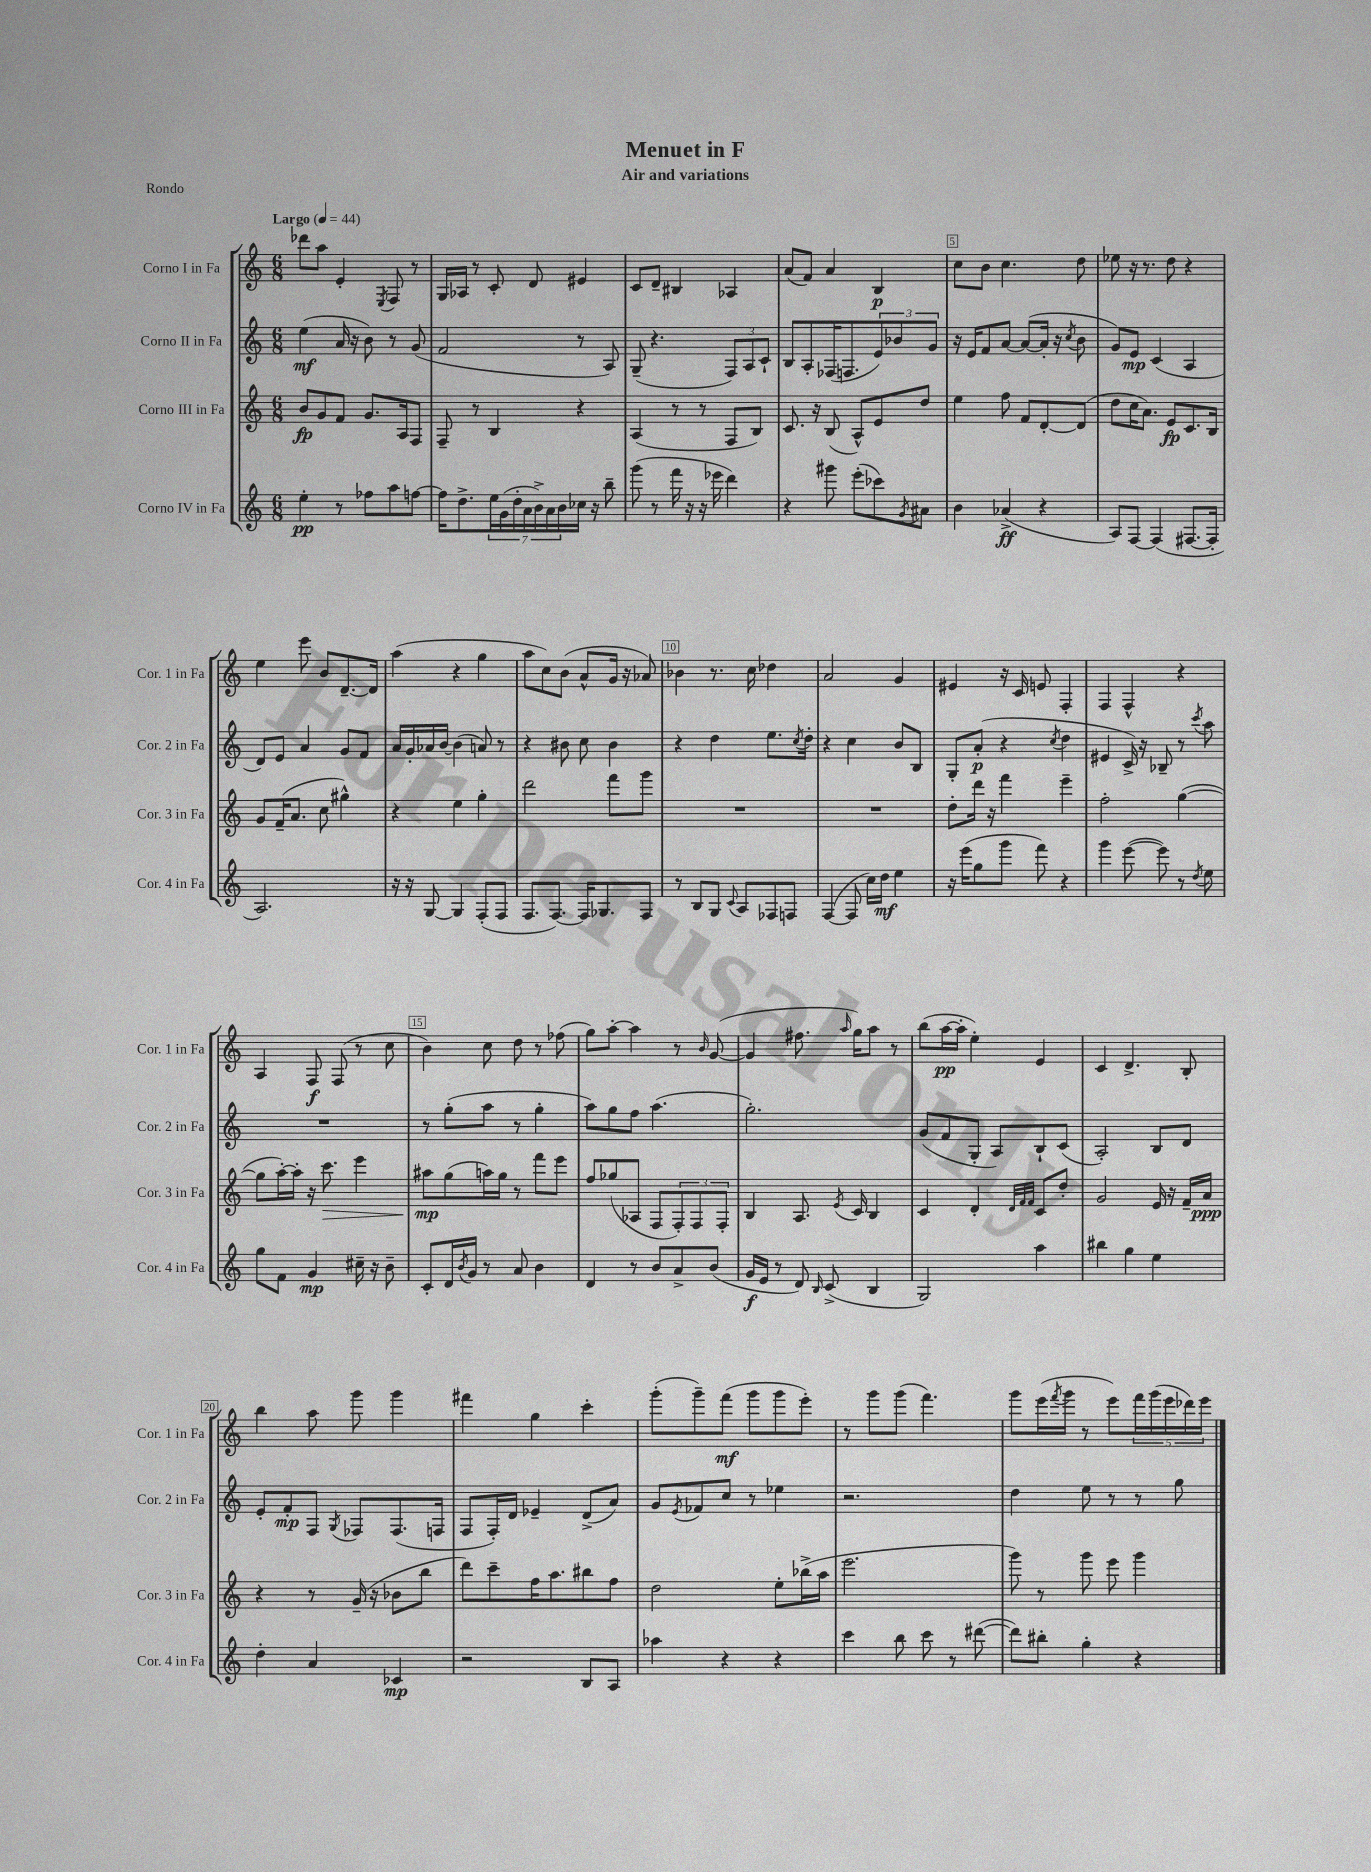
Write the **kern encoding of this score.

**kern	**dynam	**kern	**dynam	**kern	**dynam	**kern	**dynam
*part4	*part4	*part3	*part3	*part2	*part2	*part1	*part1
*staff4	*staff4	*staff3	*staff3	*staff2	*staff2	*staff1	*staff1
*I"Corno IV in Fa	*	*I"Corno III in Fa	*	*I"Corno II in Fa	*	*I"Corno I in Fa	*
*I'Cor. 4 in Fa	*	*I'Cor. 3 in Fa	*	*I'Cor. 2 in Fa	*	*I'Cor. 1 in Fa	*
*clefG2	*	*clefG2	*	*clefG2	*	*clefG2	*
*k[]	*	*k[]	*	*k[]	*	*k[]	*
*M6/8	*	*M6/8	*	*M6/8	*	*M6/8	*
*MM44	*	*MM44	*	*MM44	*	*MM44	*
=1	=1	=1	=1	=1	=1	=1	=1
!	!	!	!	!	!	!LO:TX:a:B:t=Largo	!
4ee'\	pp	8b/L	fp	(4ee\	mf	8ddd-X\L	.
.	.	8g/	.	.	.	8aa\J	.
8r	.	8f/J	.	16a/	.	4e'/	.
.	.	.	.	16r	.	.	.
8ff-X\L	.	8.g/L	.	8b\)	.	.	.
.	.	.	.	.	.	8qE/	.
8aa\	.	.	.	8r	.	8F/	.
.	.	16A/k	.	.	.	.	.
[8ffn\J	.	8F/J	.	(8g/	.	8r	.
=2	=2	=2	=2	=2	=2	=2	=2
16ff\KL]	.	8F~/	.	2f/	.	16G/LL	.
8.dd^\	.	.	.	.	.	16A-X/JJ	.
.	.	8r	.	.	.	8r	.
28ee\L	.	4B/	.	.	.	8c'/	.
(28g\	.	.	.	.	.	.	.
28dd'\	.	.	.	.	.	.	.
28a\	.	.	.	.	.	.	.
.	.	.	.	.	.	8d/	.
28b^\)	.	.	.	.	.	.	.
28a\	.	.	.	.	.	.	.
28b\	.	.	.	.	.	.	.
16cc-X\JJ	.	4r	.	8r	.	4e#X/	.
16r	.	.	.	.	.	.	.
8bb~\	.	.	.	8A/)	.	.	.
=3	=3	=3	=3	=3	=3	=3	=3
(8ggg\	.	(4A/	.	(8G~/	.	8c/L	.
8r	.	.	.	4.r	.	8d~/J	.
16fff\	.	8r	.	.	.	4B#X/	.
16r	.	.	.	.	.	.	.
16r	.	8r	.	.	.	.	.
16eee-X\	.	.	.	.	.	.	.
4ddd\)	.	8F/L	.	12F/L)	.	4A-X/	.
.	.	.	.	12A/	.	.	.
.	.	8B/J)	.	.	.	.	.
.	.	.	.	12c`/J	.	.	.
=4	=4	=4	=4	=4	=4	=4	=4
4r	.	8.c/	.	8B/L	.	(8a/L	.
.	.	.	.	8A'/	.	8f/J)	.
.	.	16r	.	.	.	.	.
8ggg#X\	.	(8B/	.	(16F-X/K	.	4a/	.
.	.	.	.	8.Fn/	.	.	.
(8eee'\L	.	8A^^/L)	.	.	.	.	.
8ccc-X\)	.	8e/	.	12e/)	.	4B/	p
.	.	.	.	12b-X/	.	.	.
8qg/	.	.	.	.	.	.	.
8a#X\J	.	8dd/J	.	.	.	.	.
.	.	.	.	12g/J	.	.	.
=5	=5	=5	=5	=5	=5	=5	=5
4b\	.	4ee\	.	16r	.	8cc\L	.
.	.	.	.	16e/KL	.	.	.
.	.	.	.	8f/	.	8b\J	.
(4a-X^/	ff	8ff\	.	[8a/J	.	4.cc\	.
.	.	8f/L	.	(8a/L_	.	.	.
4r	.	[8d'/	.	16a'/Jk]	.	.	.
.	.	.	.	16r	.	.	.
.	.	.	.	8qcc/	.	.	.
.	.	(8d/J]	.	8b\	.	8dd\	.
=6	=6	=6	=6	=6	=6	=6	=6
8A/L)	.	8dd\L	.	8g/L)	.	8ee-X\	.
[8F/J	.	16cc\K	.	8e/J	mp	16r	.
.	.	8.a\J)	.	.	.	8.r	.
(4F/]	.	.	.	(4c/	.	.	.
.	.	8e/L	fp	.	.	8dd\	.
[8.F#X/L	.	8.c/	.	4A/	.	4r	.
16F#'/Jk]	.	16B/Jk	.	.	.	.	.
!!LO:LB:g=z
=7	=7	=7	=7	=7	=7	=7	=7
2.A/)	.	8g/L	.	8d/L)	.	4ee\	.
.	.	(16f~/K	.	8e/J	.	.	.
.	.	8.a/J	.	.	.	.	.
.	.	.	.	4a/	.	8eee\	.
.	.	8cc\	.	.	.	8b/L	.
.	.	4gg#X^^\)	.	8g/L	.	[8.d~/	.
.	.	.	.	8f/J	.	.	.
.	.	.	.	.	.	16d/Jk]	.
=8	=8	=8	=8	=8	=8	=8	=8
16r	.	4r	.	16a/LL	.	(4aa\	.
16r	.	.	.	16g'/	.	.	.
[8G/	.	.	.	16a-X/	.	.	.
.	.	.	.	[16b/JJ	.	.	.
4G/]	.	4ee\	.	(4b\]	.	4r	.
(8F'/L	.	4gg'\	.	8an/)	.	4gg\	.
8F/J	.	.	.	8r	.	.	.
=9	=9	=9	=9	=9	=9	=9	=9
8.F/L	.	2ddd\	.	4r	.	8aa\L	.
.	.	.	.	.	.	8cc\)	.
[8.F/J)	.	.	.	.	.	.	.
.	.	.	.	8b#X\	.	(8b\J	.
16F/KL]	.	.	.	8cc\	.	8a^^/L	.
8.G-X/	.	.	.	.	.	.	.
.	.	8fff\L	.	4b#\	.	16g/Jk	.
.	.	.	.	.	.	16r	.
8F/J	.	8ggg\J	.	.	.	8a-X/)	.
=10	=10	=10	=10	=10	=10	=10	=10
8r	.	2.r	.	4r	.	4b-X\	.
8B/L	.	.	.	.	.	.	.
8G/J	.	.	.	4dd\	.	8.r	.
8qqc/	.	.	.	.	.	.	.
8A/L	.	.	.	.	.	.	.
.	.	.	.	.	.	16cc\	.
8F-X/	.	.	.	8.ee\L	.	4dd-X\	.
8Fn/J	.	.	.	.	.	.	.
.	.	.	.	8qcc/	.	.	.
.	.	.	.	16dd'\Jk	.	.	.
=11	=11	=11	=11	=11	=11	=11	=11
([4F/	.	2.r	.	4r	.	2a/	.
8F/]	.	.	.	4cc\	.	.	.
16cc\LL)	.	.	.	.	.	.	.
16dd\JJ	mf	.	.	.	.	.	.
4ee\	.	.	.	8b/L	.	4g/	.
.	.	.	.	8B/J	.	.	.
=12	=12	=12	=12	=12	=12	=12	=12
16r	.	8dd'\L	.	8G'/L	.	4e#X/	.
(16eee\KL	.	.	.	.	.	.	.
8gg\	.	16ddd\Jk	.	(8a'/J	p	.	.
.	.	16r	.	.	.	.	.
8ggg\J	.	4fff\	.	4r	.	16r	.
.	.	.	.	.	.	16c/	.
8fff\)	.	.	.	.	.	8en/	.
.	.	.	.	8qcc/	.	.	.
4r	.	4eee~\	.	4dd\	.	4F'/	.
=13	=13	=13	=13	=13	=13	=13	=13
4ggg\	.	2ff'\	.	4e#X/	.	4F/	.
([8eee\	.	.	.	16c^/)	.	4F^^/	.
.	.	.	.	16r	.	.	.
8eee\])	.	.	.	8B-X~/	.	.	.
8r	.	([4gg\	.	8r	.	4r	.
8qdd/	.	.	.	8qccc/	.	.	.
8ee\	.	.	.	8aa\	.	.	.
!!LO:LB:g=z
=14	=14	=14	=14	=14	=14	=14	=14
8gg\L	.	8gg\L]	.	2.r	.	4A/	.
8f\J	.	[16aa'\L)	.	.	.	.	.
.	.	16aa'\JJ]	.	.	.	.	.
4g/	mp	16r	.	.	.	8F/	f
!	!	!	!LO:HP:b	!	!	!	!
.	.	8.ccc\	>	.	.	.	.
.	.	.	.	.	.	(8F/	.
16cc#X~\	.	4eee\	.	.	.	8r	.
16r	.	.	.	.	.	.	.
8b~\	.	.	.	.	.	8cc\	.
=15	=15	=15	=15	=15	=15	=15	=15
8c'/L	.	8aa#X\L	mp	8r	.	4b\)	.
16d/L	.	(8gg\	]	(8gg'\L	.	.	.
8qb/	.	.	.	.	.	.	.
16g/JJ	.	.	.	.	.	.	.
8r	.	16aan\L)	.	8aa\J	.	8cc\	.
.	.	16gg\JJ	.	.	.	.	.
8a/	.	8r	.	8r	.	8dd\	.
4b\	.	8fff\L	.	4gg'\	.	8r	.
.	.	8eee\J	.	.	.	(8ff-X\	.
=16	=16	=16	=16	=16	=16	=16	=16
4d/	.	8ff/L	.	8aa\L)	.	8gg\L)	.
.	.	(8gg-X/	.	8gg\	.	[8aa'\J	.
8r	.	8A-X/J	.	8ff\J	.	4aa\]	.
8b/L	.	8F/L	.	(4.aa\	.	.	.
8a^/	.	12F'/)	.	.	.	8r	.
.	.	12F/	.	.	.	.	.
.	.	.	.	.	.	16qqb/	.
(8b/J	.	.	.	.	.	([8g/	.
.	.	12F'/J	.	.	.	.	.
=17	=17	=17	=17	=17	=17	=17	=17
16g/LL	f	4B/	.	2.gg'\)	.	4g/]	.
16e/JJ	.	.	.	.	.	.	.
8r	.	.	.	.	.	.	.
8d/)	.	8.A/	.	.	.	8.ff#X\	.
16qqB/	.	.	.	.	.	.	.
(8c^/	.	.	.	.	.	.	.
.	.	8qe/	.	.	.	16qqaa/	.
.	.	16c/	.	.	.	16gg\KL)	.
4B/	.	4B/	.	.	.	8aa\J	.
.	.	.	.	.	.	8r	.
=18	=18	=18	=18	=18	=18	=18	=18
2G/)	.	4c/	.	(8g/L	.	(8bb\L	.
.	.	.	.	8f/	.	[16aa\L	pp
.	.	.	.	.	.	16aa'\JJ]	.
.	.	4d'/	.	8G'/J	.	4ee'\)	.
.	.	.	.	8A/L)	.	.	.
.	.	32qqd/LLL	.	.	.	.	.
.	.	32qqf/	.	.	.	.	.
.	.	32qqf/JJJ	.	.	.	.	.
4aa\	.	8c/L	.	8B`/	.	4e/	.
.	.	8dd'/J	.	(8c/J	.	.	.
=19	=19	=19	=19	=19	=19	=19	=19
4bb#X\	.	2g/	.	2A'/)	.	4c/	.
4gg\	.	.	.	.	.	4.d^/	.
4ee\	.	16e/	.	8B/L	.	.	.
.	.	16r	.	.	.	.	.
.	.	16f~/LL	.	8d/J	.	8B'/	.
.	.	16a/JJ	ppp	.	.	.	.
!!LO:LB:g=z
=20	=20	=20	=20	=20	=20	=20	=20
4dd'\	.	4r	.	8e'/L	.	4bb\	.
.	.	.	.	8f'/	mp	.	.
4a/	.	8r	.	8F/J	.	8aa\	.
.	.	.	.	8qG/	.	.	.
.	.	(16g~/	.	8F-X/L	.	8ggg\	.
.	.	16r	.	.	.	.	.
4c-X/	mp	8b-X\L	.	(8.F-/	.	4ggg\	.
.	.	8bb\J	.	.	.	.	.
.	.	.	.	16Fn/Jk	.	.	.
=21	=21	=21	=21	=21	=21	=21	=21
2r	.	8ddd\L)	.	8F/L	.	4fff#X\	.
.	.	8ccc~\	.	16F'/L)	.	.	.
.	.	.	.	16d/JJ	.	.	.
.	.	16ff\K	.	4e-X~/	.	4gg\	.
.	.	8.aa\	.	.	.	.	.
8B/L	.	8bb#X\	.	(8d^/L	.	4ccc'\	.
8A/J	.	8ff\J	.	8a/J)	.	.	.
=22	=22	=22	=22	=22	=22	=22	=22
4aa-X\	.	2dd\	.	8g/L	.	(8ggg'\L	.
.	.	.	.	8qe/	.	.	.
.	.	.	.	8f-X/	.	8ggg~\)	.
4r	.	.	.	8cc/J	.	(8fff\J	mf
.	.	.	.	8r	.	8ggg\L	.
4r	.	8ee'\L	.	4ee-X\	.	8ggg\	.
.	.	(16bb-X^\L	.	.	.	8eee'\J)	.
.	.	16aa\JJ	.	.	.	.	.
=23	=23	=23	=23	=23	=23	=23	=23
4ccc\	.	2.eee\	.	2.r	.	8r	.
.	.	.	.	.	.	8ggg\L	.
8bb\	.	.	.	.	.	(8ggg\J	.
8ccc\	.	.	.	.	.	4.fff\)	.
8r	.	.	.	.	.	.	.
([8ddd#X\	.	.	.	.	.	.	.
=24	=24	=24	=24	=24	=24	=24	=24
8ddd#\L])	.	8ggg\)	.	4dd\	.	8ggg\L	.
8bb#X'\J	.	8r	.	.	.	(16eee\L	.
.	.	.	.	.	.	8qfff/	.
.	.	.	.	.	.	16ggg\JJ	.
4gg'\	.	8ggg\	.	8ee\	.	8r	.
.	.	8eee\	.	8r	.	8eee\L)	.
4r	.	4ggg\	.	8r	.	20fff\L	.
.	.	.	.	.	.	(20ggg\	.
.	.	.	.	.	.	20eee\	.
.	.	.	.	8gg\	.	.	.
.	.	.	.	.	.	20ddd-X\)	.
.	.	.	.	.	.	20eee\JJ	.
==	==	==	==	==	==	==	==
*-	*-	*-	*-	*-	*-	*-	*-
